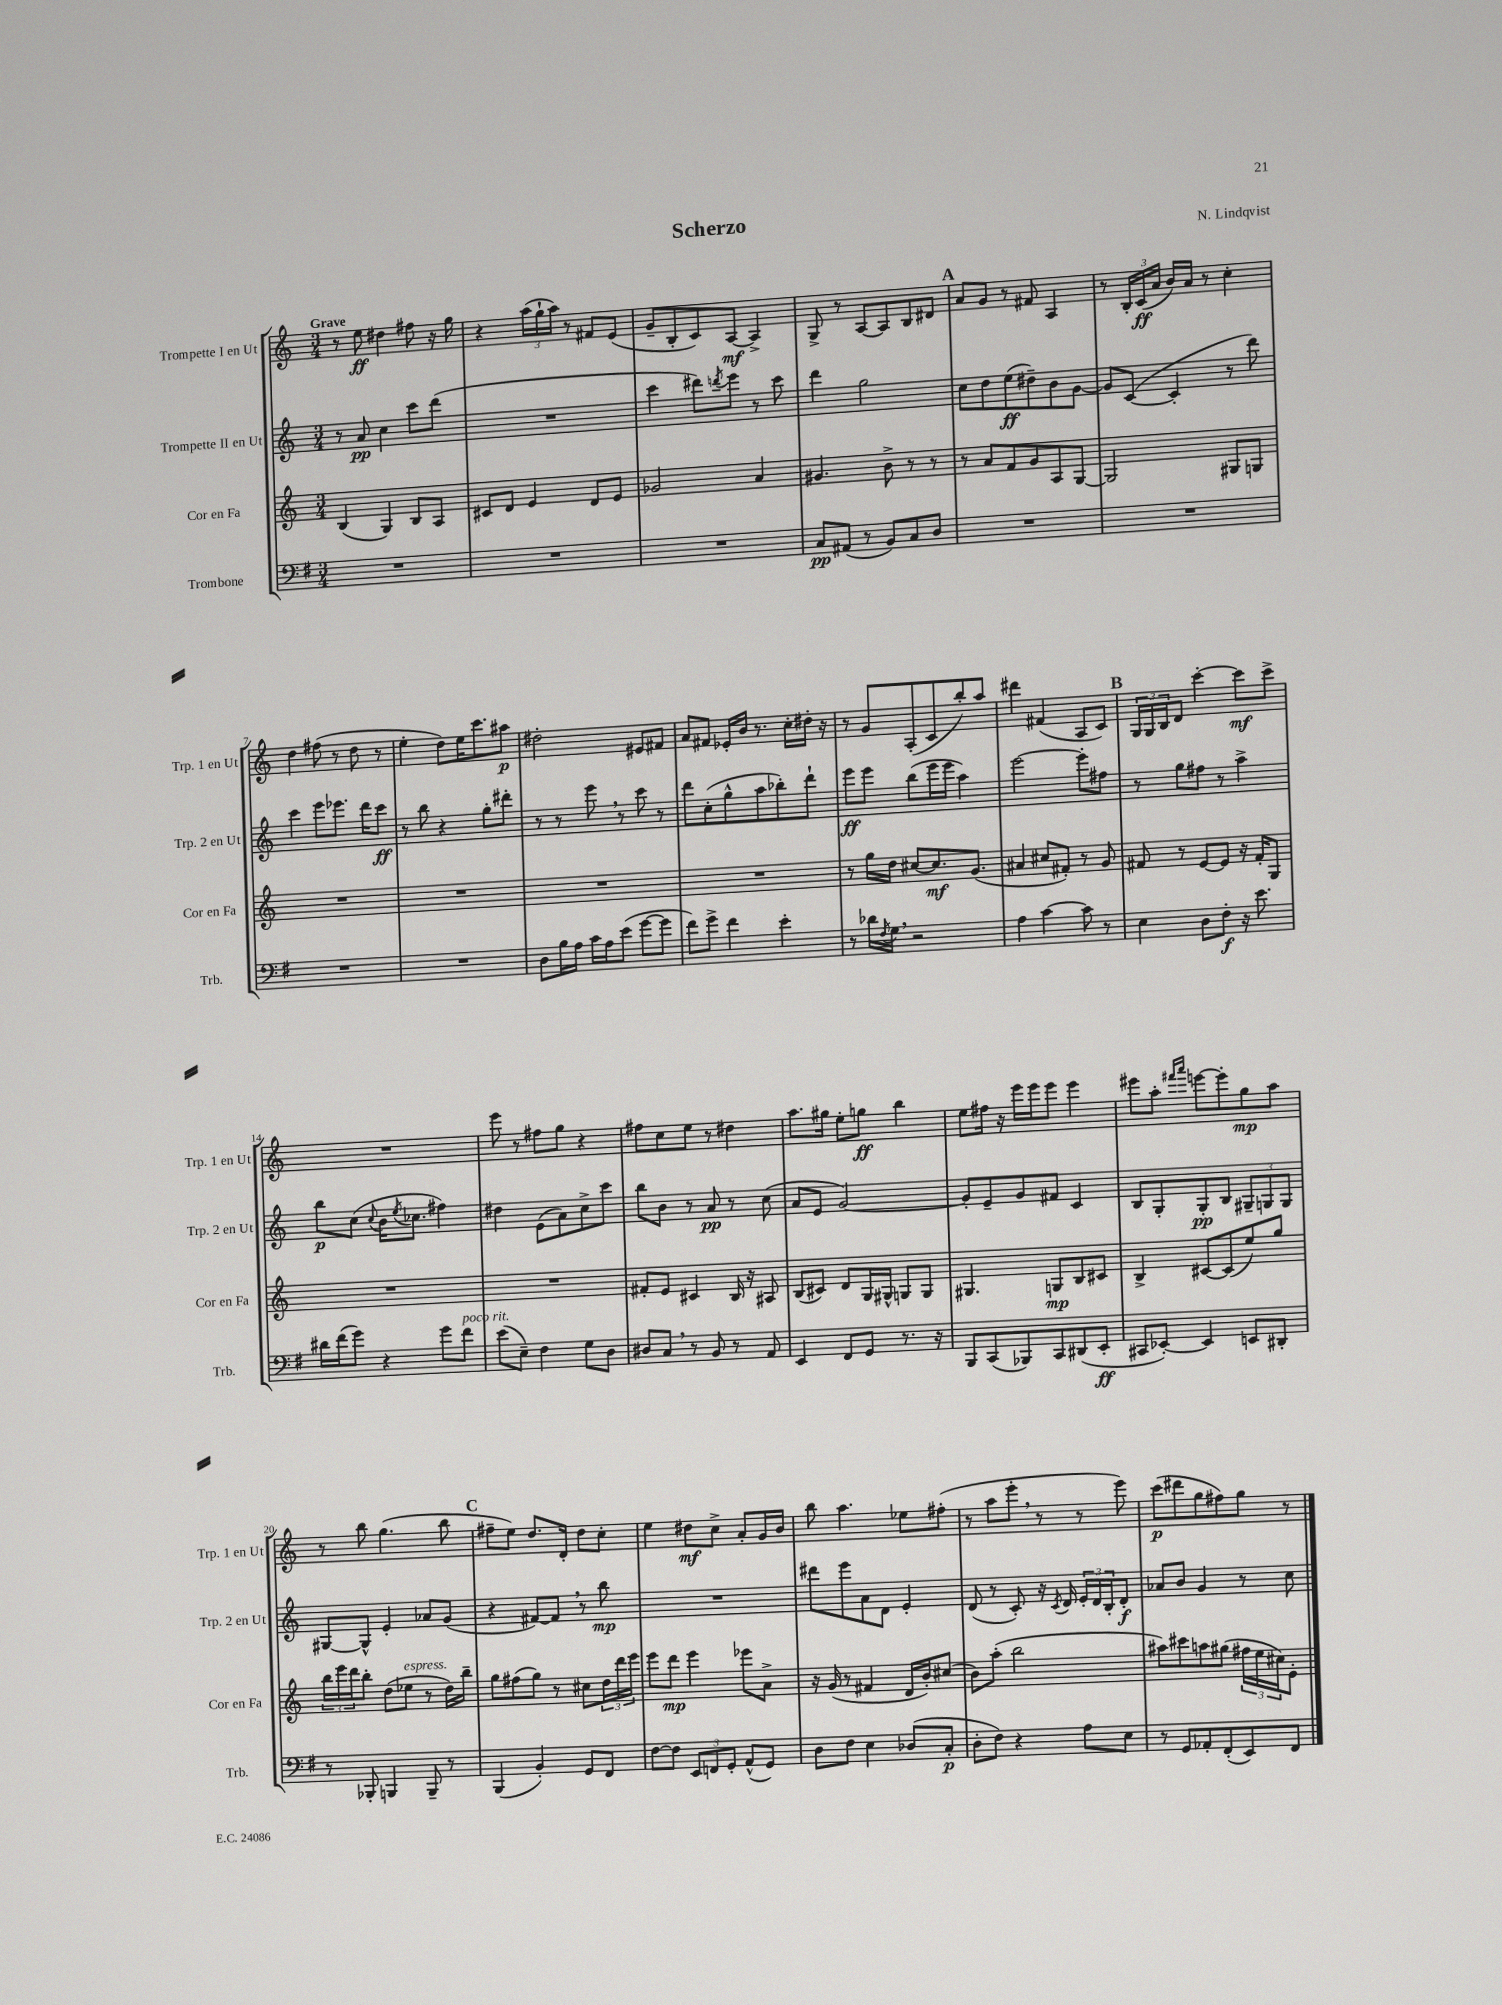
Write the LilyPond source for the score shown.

\header { title = "Scherzo" composer = "N. Lindqvist" }
<<
\new StaffGroup <<
\new Staff = "s0" \with { instrumentName = "Trompette I en Ut" shortInstrumentName = "Trp. 1 en Ut" } {
    \clef treble \key c \major \numericTimeSignature \time 3/4 \tempo "Grave"
    r8 e''8\ff dis''4 fis''8 r16 g''16 |
    r4 \tuplet 3/2 { a''16( g''16-! a''16) } r8 fis'8 e'8( |
    g'8-- b8-. c'8) a8~\mf a4-> |
    g8-> r8 a8~ a8 b8 dis'8 |
    \mark \markup { \bold "A" } a'8 g'8 r8 fis'8 a4 |
    r8 \tuplet 3/2 { b16-. c'16\ff( a'16 } b'16) a'16 r8 c''4-. |
    d''4 fis''8( r8 d''8 r8 |
    e''4-. d''8) e''16 c'''8. ais''8\p |
    dis''2-. eis'8 fis'8 |
    a'8 fis'8 ees'16-. b'16 r8. c''16-. dis''16-. r16 |
    r8 g'8 a8-.( c'8 b''8-.) a''8 |
    dis'''4 fis'4( a8 c'8) |
    \mark \markup { \bold "B" } \tuplet 3/2 { g16 g16 b16 } d'8 c'''4~-. c'''8\mf c'''8-> |
    R2. |
    e'''8 r8 fis''8 g''8 r4 |
    fis''8 c''8 e''8 r8 dis''4 |
    a''8. gis''16 e''8-. g''8\ff b''4 |
    e''8 fis''16 r16 e'''16 e'''16 e'''8 e'''4 |
    eis'''8 a''8-. \grace { fis'''16 a'''16 } e'''8~ e'''8-. g''8\mp a''8 |
    r8 b''8 g''4.( b''8 |
    \mark \markup { \bold "C" } fis''8-- e''8) d''8. d'16-. d''8 c''8-. |
    e''4 dis''8\mf c''8-> a'8-. g'16 b'16 |
    b''8 a''4. ees''8 fis''8-.( |
    r8 a''8 e'''8-. \breathe r8 r8 e'''8) |
    c'''8\p( dis'''8 g''8 fis''8) g''8 r8 \bar "|." |
}
\new Staff = "s1" \with { instrumentName = "Trompette II en Ut" shortInstrumentName = "Trp. 2 en Ut" } {
    \clef treble \key c \major \numericTimeSignature \time 3/4
    r8 a'8\pp c''4 c'''8 d'''8( |
    R2. |
    c'''4 dis'''8) \acciaccatura { d'''8 } e'''8 r8 c'''8 |
    d'''4 g''2 |
    \mark \markup { \bold "A" } c''8 d''8 e''8\ff( dis''8--) b'8 g'8~ |
    g'8 c'8~( c'4-. r8 d'''8) |
    c'''4 e'''8 ees'''8. d'''16 c'''8\ff |
    r8 b''8 r4 g''8-. dis'''8-. |
    r8 r8 e'''8 \breathe r8 c'''8 r8 |
    d'''8 c''8-.( g''8-^ a''8 bes''8-.) d'''8-! |
    e'''8\ff e'''8 b''8( e'''16 e'''16 a''4) |
    e'''2~ e'''8-. fis''8 |
    \mark \markup { \bold "B" } r8 g''8 fis''8 r8 a''4-> |
    b''8\p c''8( \appoggiatura { c''8 } b'16 \acciaccatura { e''8 } ces''8. fis''4) |
    dis''4 e'8( a'8) c''8-> c'''8 |
    b''8 b'8 r8 a'8\pp r8 c''8( |
    a'8 e'8 g'2~) |
    g'8-. e'8-- g'8 fis'8 c'4 |
    b8 g8-. g8-.\pp b8 \tuplet 3/2 { gis8-- g8 g8 } |
    gis8~ gis8-^ e'4-. aes'8 g'8( |
    \mark \markup { \bold "C" } r4 fis'8~) fis'8 \breathe r8 b''8\mp |
    R2. |
    dis'''8 e'''8 a'8 d'8 e'4-. |
    d'8( r8 c'8-.) r16 \acciaccatura { c'8 } d'16 \tuplet 3/2 { e'16-. d'16 b16-. } d'8-.\f |
    aes'8 b'8 g'4 r8 c''8 \bar "|." |
}
\new Staff = "s2" \with { instrumentName = "Cor en Fa" shortInstrumentName = "Cor en Fa" } {
    \clef treble \key c \major \numericTimeSignature \time 3/4
    b4( g4) b8 a8 |
    cis'8 d'8 e'4 d'8 e'8 |
    ges'2 a'4 |
    gis'4. b'8-> r8 r8 |
    \mark \markup { \bold "A" } r8 a'8 f'8 g'8 a8 g8~ |
    g2 gis8 g8 |
    R2. |
    R2. |
    R2. |
    R2. |
    r8 g''16 d''16 cis''8~ cis''8.\mf g'8.( |
    ais'4 cis''8 fis'8-.) r8 g'8 |
    \mark \markup { \bold "B" } fis'8 r8 e'8~ e'8 r16 fis'16-. g8 |
    R2. |
    R2. |
    fis'8-. e'8 cis'4 b16 r16 ais8 |
    b8( cis'8) d'8 g16 gis16-^ g8 g8 |
    gis4. g8\mp b8 cis'8 |
    b4-> cis'8~ cis'8( e''8) g''8 |
    \tuplet 3/2 { b''16 e'''16 d'''16 } b''8-. d''8( ees''8^\markup { \italic "espress." } r8 d''16) b''16-- |
    \mark \markup { \bold "C" } g''8 fis''8( g''8) r8 cis''8 \tuplet 3/2 { d''16 d'''16 e'''16 } |
    e'''8 d'''8\mp e'''4 ees'''8 a'8-> |
    r16 g'16( r8 fis'4 d'16 b'16-.) cis''8( |
    b'8) a''8-.( b''2 |
    ais''8) cis'''8 a''8 gis''8( \tuplet 3/2 { fis''16 e''16 cis''16) } e'8-. \bar "|." |
}
\new Staff = "s3" \with { instrumentName = "Trombone" shortInstrumentName = "Trb." } {
    \clef bass \key g \major \numericTimeSignature \time 3/4
    R2. |
    R2. |
    R2. |
    c8\pp ais,8( r8 b,8) c8 d8 |
    \mark \markup { \bold "A" } R2. |
    R2. |
    R2. |
    R2. |
    d8 b16 a16 c'16 a16 e'8( g'8~ g'8 |
    fis'8) g'8-> fis'4 e'4-. |
    r8 des'16 \acciaccatura { fis8 } g16 \breathe r2 |
    a4 c'4~ c'8 r8 |
    \mark \markup { \bold "B" } e4 d8 fis8-.\f r16 e'8. |
    dis'16 fis'16( g'8) r4 g'8 fis'8^\markup { \italic "poco rit." } |
    e'8( e8--) fis4 g8 d8 |
    dis8 c8 \breathe r8 b,8 r8 a,8 |
    e,4 fis,8 g,8 r8. r16 |
    b,,8 c,8( bes,,8) c,8 dis,8( e,8-.\ff |
    cis,8 ees,8~-.) ees,4 e,8 dis,8-. |
    r8 bes,,8-. b,,4 b,,8-- r8 |
    \mark \markup { \bold "C" } b,,4( b,4-.) g,8 fis,8 |
    fis8~ fis8 \tuplet 3/2 { e,8 f,8 g,8-. } a,8-^( g,8) |
    d8 fis8 e4 des8( c8-.\p |
    d8-. fis8) r4 a8 e8 |
    r8 g,8 aes,8-. fis,8-.( e,8) fis,8 \bar "|." |
}
>>
>>
